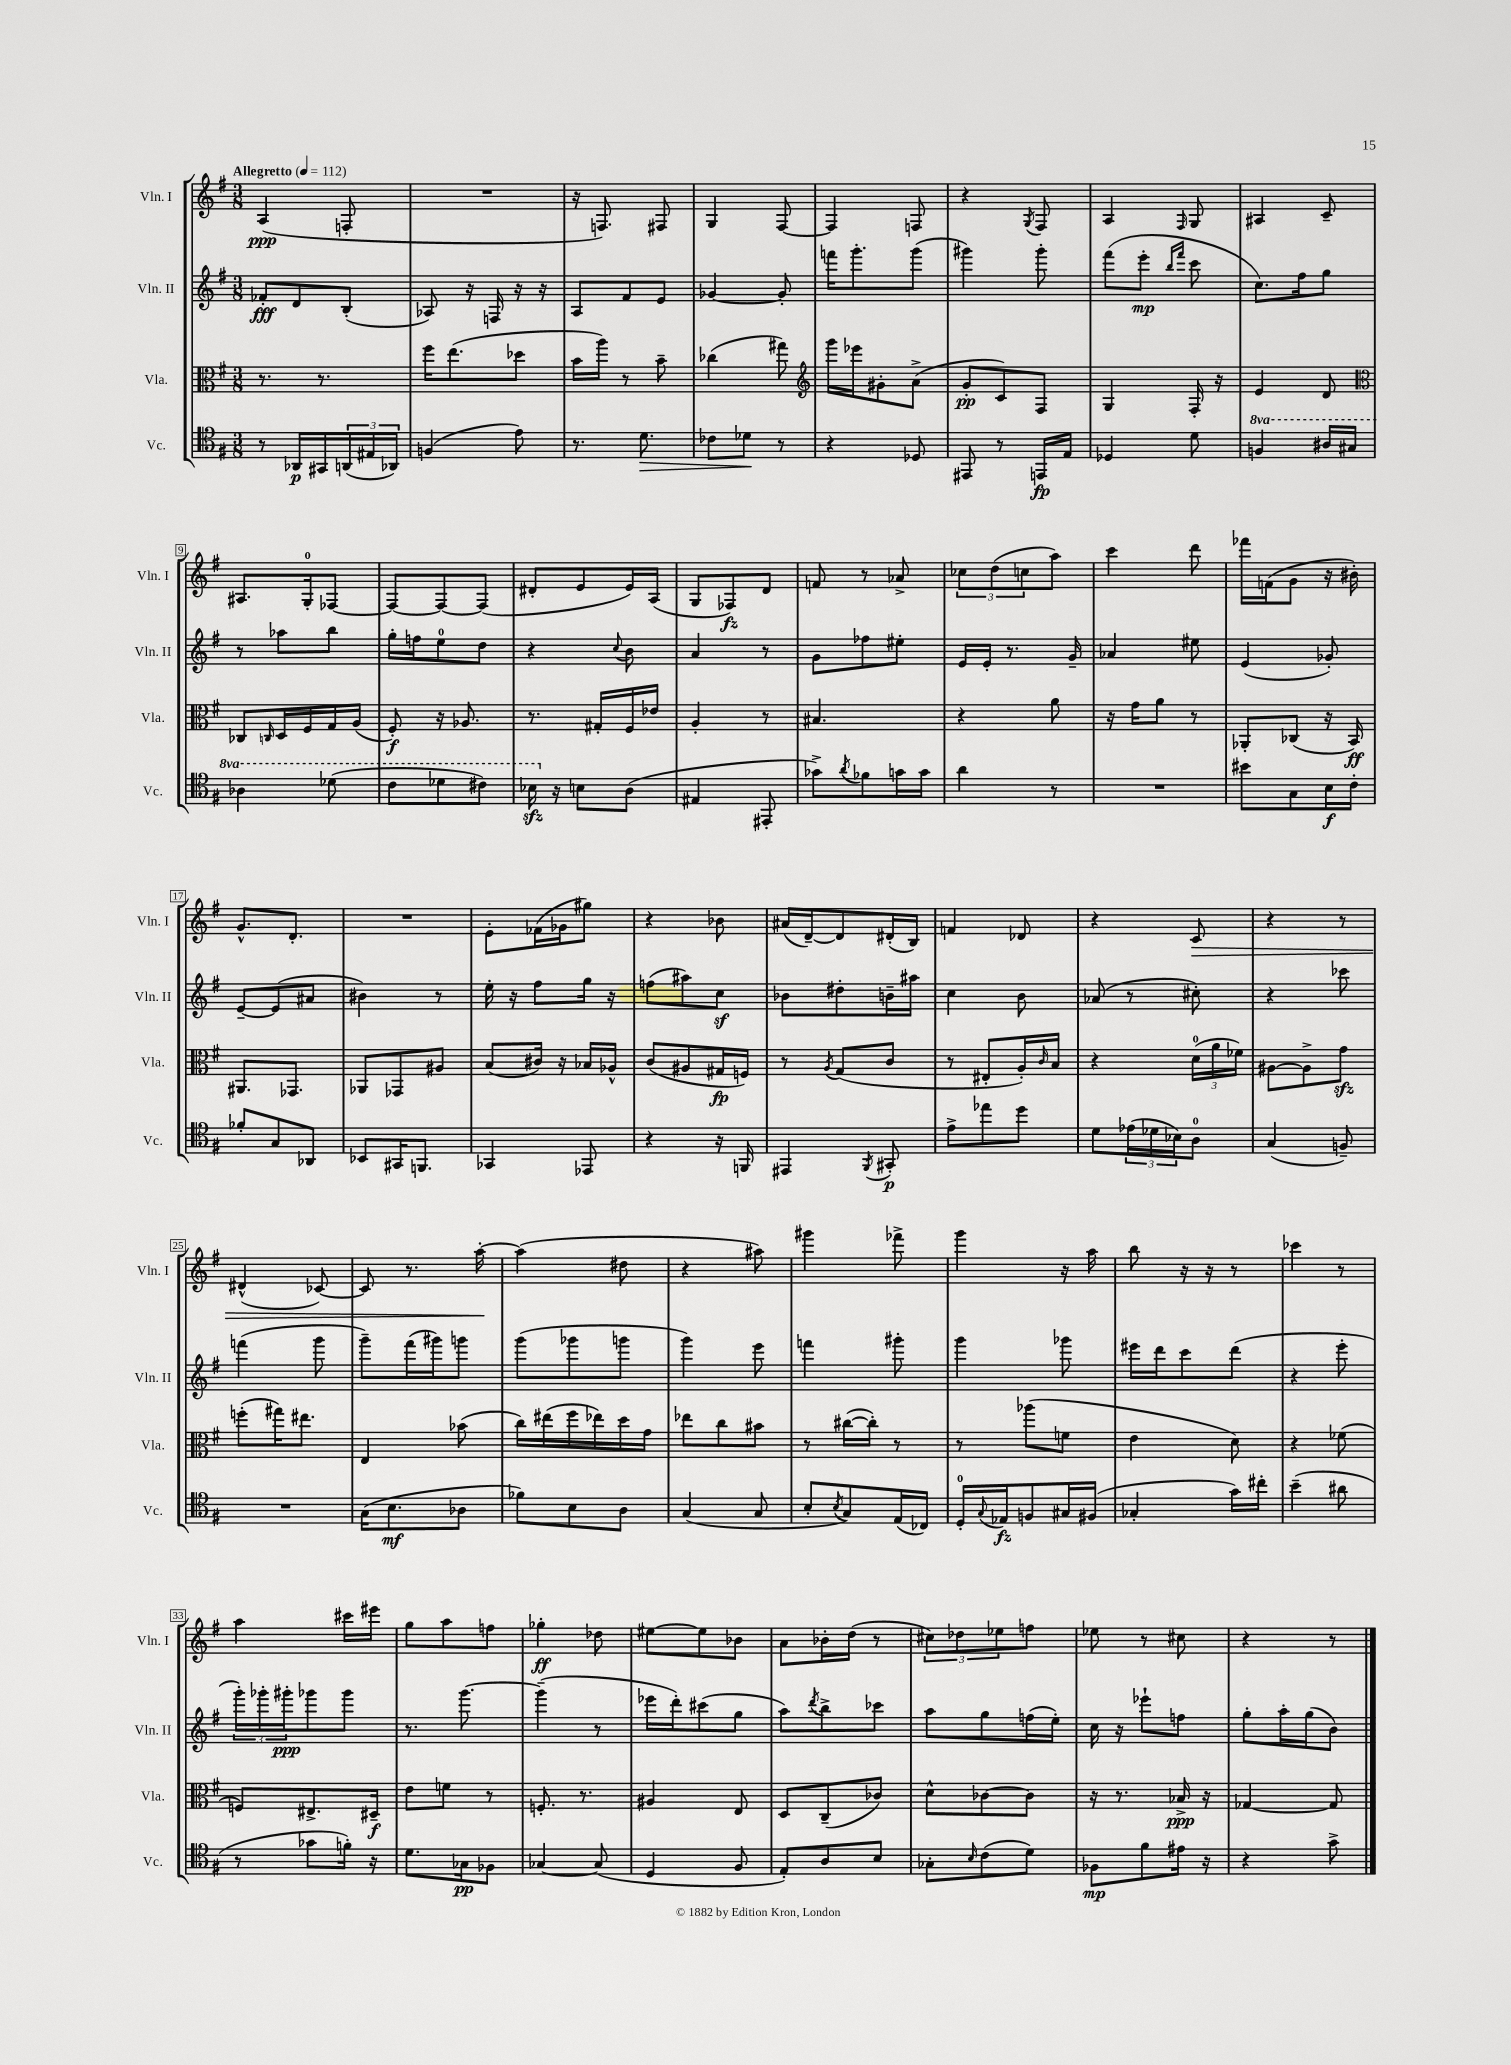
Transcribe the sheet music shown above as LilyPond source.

<<
\new StaffGroup <<
\new Staff = "s0" \with { instrumentName = "Vln. I" shortInstrumentName = "Vln. I" } {
    \clef treble \key g \major \numericTimeSignature \time 3/8 \tempo "Allegretto" 4 = 112
    a4\ppp( f8-. |
    R4. |
    r16 f8.) fis8 |
    g4 fis8~ |
    fis4 f8 |
    r4 \acciaccatura { g8 } fis8 |
    a4 \grace { fis16 } g8 |
    ais4 c'8-- |
    ais8. g16-0-. fes8~ |
    fes8~ fes8~ fes8( |
    dis'8-. e'8 e'16) a16( |
    g8 fes8\fz) d'8 |
    f'8 r8 aes'8-> |
    \tuplet 3/2 { ces''8 d''8( c''8 } a''8) |
    c'''4 d'''8 |
    fes'''16 f'16( g'8 r16 bis'16-.) |
    g'8.-^ d'8.-. |
    R4. |
    e'8-. fes'16( ges'16 gis''8) |
    r4 bes'8 |
    ais'16( d'16~--) d'8 dis'16-.( b16) |
    f'4 des'8 |
    r4 c'8\> |
    r4 r8 |
    dis'4-^( ces'8~) |
    ces'8 r8. a''16~-.\! |
    a''4( dis''8 |
    r4 ais''8) |
    gis'''4 fes'''8-> |
    g'''4 r16 a''16 |
    b''8 r16 r16 r8 |
    ces'''4 r8 |
    a''4 cis'''16 eis'''16 |
    g''8 a''8 f''8 |
    ges''4-.\ff des''8 |
    eis''8~ eis''8 bes'8 |
    a'8 bes'16-. d''16( r8 |
    \tuplet 3/2 { cis''8) des''8 ees''8 } f''8 |
    ees''8 r8 cis''8 |
    r4 r8 \bar "|." |
}
\new Staff = "s1" \with { instrumentName = "Vln. II" shortInstrumentName = "Vln. II" } {
    \clef treble \key g \major \numericTimeSignature \time 3/8
    fes'8-.\fff d'8 b8-.( |
    aes8) r16 f16 r16 r16 |
    a8 fis'8 e'8 |
    ges'4~ ges'8-. |
    f'''16 g'''8.-. g'''8( |
    gis'''4) gis'''8-. |
    fis'''8( e'''8-.\mp \grace { b''16 fis'''16 } c'''8 |
    c''8.) fis''16 g''8 |
    r8 aes''8 b''8 |
    g''16-. f''16 e''8-0 d''8 |
    r4 \appoggiatura { c''8 } b'8 |
    a'4 r8 |
    g'8 fes''8 eis''8-. |
    e'16 e'16-. r8. g'16-- |
    aes'4 eis''8 |
    e'4( ges'8-.) |
    e'8~-- e'8( ais'8 |
    bis'4) r8 |
    e''16-. r16 fis''8 g''16 r16 |
    f''8( ais''8) c''8\sf |
    bes'8 dis''8-. b'16-- ais''16 |
    c''4 b'8 |
    aes'8( r8 cis''8-.) |
    r4 ces'''8 |
    f'''4( g'''8 |
    g'''8--) fis'''16( gis'''16) g'''8 |
    g'''8( ges'''8 g'''8 |
    g'''4) e'''8 |
    f'''4 gis'''8-. |
    g'''4 ges'''8 |
    eis'''16 d'''16 c'''8 d'''8( |
    r4 e'''8-. |
    \tuplet 3/2 { g'''16-.) ges'''16-. gis'''16-.\ppp } ges'''8 ges'''8 |
    r8. g'''8.~ |
    g'''4--( r8 |
    ees'''16 d'''16-.) cis'''8( g''8 |
    a''8) \acciaccatura { d'''8 } b''8-> ces'''8 |
    a''8 g''8 f''16( e''16-.) |
    c''16 r16 ees'''8-! f''8 |
    g''8-. a''16-. g''16( b'8) \bar "|." |
}
\new Staff = "s2" \with { instrumentName = "Vla." shortInstrumentName = "Vla." } {
    \clef alto \key g \major \numericTimeSignature \time 3/8
    r8. r8. |
    fis''16 e''8.( des''8 |
    b'16 a''16) r8 b'8-- |
    ces''4( gis''8) |
    \clef treble g'''16 ees'''16 gis'8-. a'8->( |
    g'8-.\pp c'8) fis8 |
    g4 fis16-. r16 |
    e'4 d'8 |
    \clef alto ces8 \grace { c16 } d16 fis16 g16 a16( |
    fis8-.\f) r16 aes8. |
    r8. gis16-. fis16 ees'16 |
    a4-. r8 |
    bis4. |
    r4 a'8 |
    r16 g'16 a'8 r8 |
    aes,8-. ces8( r16 b,16\ff) |
    ais,8. ges,8. |
    aes,8 ges,8 ais8 |
    b8( cis'16) r16 bes16 aes16-^ |
    c'8( ais8 gis16\fp f16) |
    r8 \acciaccatura { a8 } g8( c'8 |
    r8 eis8-. a16-.) \grace { c'16 } b16 |
    r4 \tuplet 3/2 { d'16-0( a'16 fes'16) } |
    ais8~ ais8-> g'8\sfz |
    f''8-.( gis''16) eis''8. |
    e4 bes'8( |
    c''16) eis''16( fis''16 ees''16) d''16 g'16 |
    ees''8 c''8 bis'8 |
    r8 cis''16~( cis''16-.) r8 |
    r8 aes''8( f'8 |
    e'4 d'8) |
    r4 fes'8( |
    f8) eis8.-> dis16--\f |
    e'8 f'8 r8 |
    f8.-. r8. |
    ais4 e8 |
    d8 c8--( ces'8) |
    d'8-^ ces'8~ ces'8 |
    r16 r8. bes16->\ppp r16 |
    ges4~ ges8 \bar "|." |
}
\new Staff = "s3" \with { instrumentName = "Vc." shortInstrumentName = "Vc." } {
    \clef tenor \key g \major \numericTimeSignature \time 3/8 \set Staff.ottavationMarkups = #ottavation-simple-ordinals
    r8 aes,16\p gis,16 \tuplet 3/2 { a,16( eis16 aes,16) } |
    f4( e'8) |
    r8. d'8.\> |
    ces'8 des'8\! r8 |
    r4 des8 |
    eis,8 r8 e,16\fp e16 |
    des4 d'8 |
    \ottava #1 f'4 ais'16 gis'16 |
    aes'4 des''8( |
    c''8 des''8 cis''8) |
    bes'16\sfz \ottava #0 r16 b!8 a8( |
    eis4 eis,8-. |
    ges'8->) \acciaccatura { a'8 } fes'8 g'16 g'16 |
    a'4 r8 |
    R4. |
    bis'8 g8 b16\f c'16-. |
    fes'8-. g8 aes,8 |
    bes,8 gis,16 f,8. |
    ges,4 ees,8 |
    r4 r16 f,16 |
    eis,4 \acciaccatura { fis,8 } gis,8-.\p |
    e'8-> ees''8 d''8 |
    d'8 \tuplet 3/2 { ees'16( des'16 bes16) } a8-0 |
    g4( f8--) |
    R4. |
    g16( b8.\mf aes8 |
    fes'8) b8 a8 |
    g4( g8 |
    b8-. \acciaccatura { b8 } g8) e16( ces16) |
    d16-0-. \appoggiatura { g8 } ees16\fz f8 gis16 fis16( |
    ges4-. g'16) cis''16-. |
    b'4--( ais'8 |
    r8 ges'8 f'16-.) r16 |
    d'8. ges16\pp fes8 |
    ges4~ ges8( |
    d4 fis8 |
    e8-.) a8 b8 |
    ges8-. \grace { b16 } c'8( d'8) |
    fes8\mp fis'8 eis'16 r16 |
    r4 g'8-> \bar "|." |
}
>>
>>
\layout { \context { \Score \override BarNumber.stencil = #(make-stencil-boxer 0.1 0.3 ly:text-interface::print) } }
